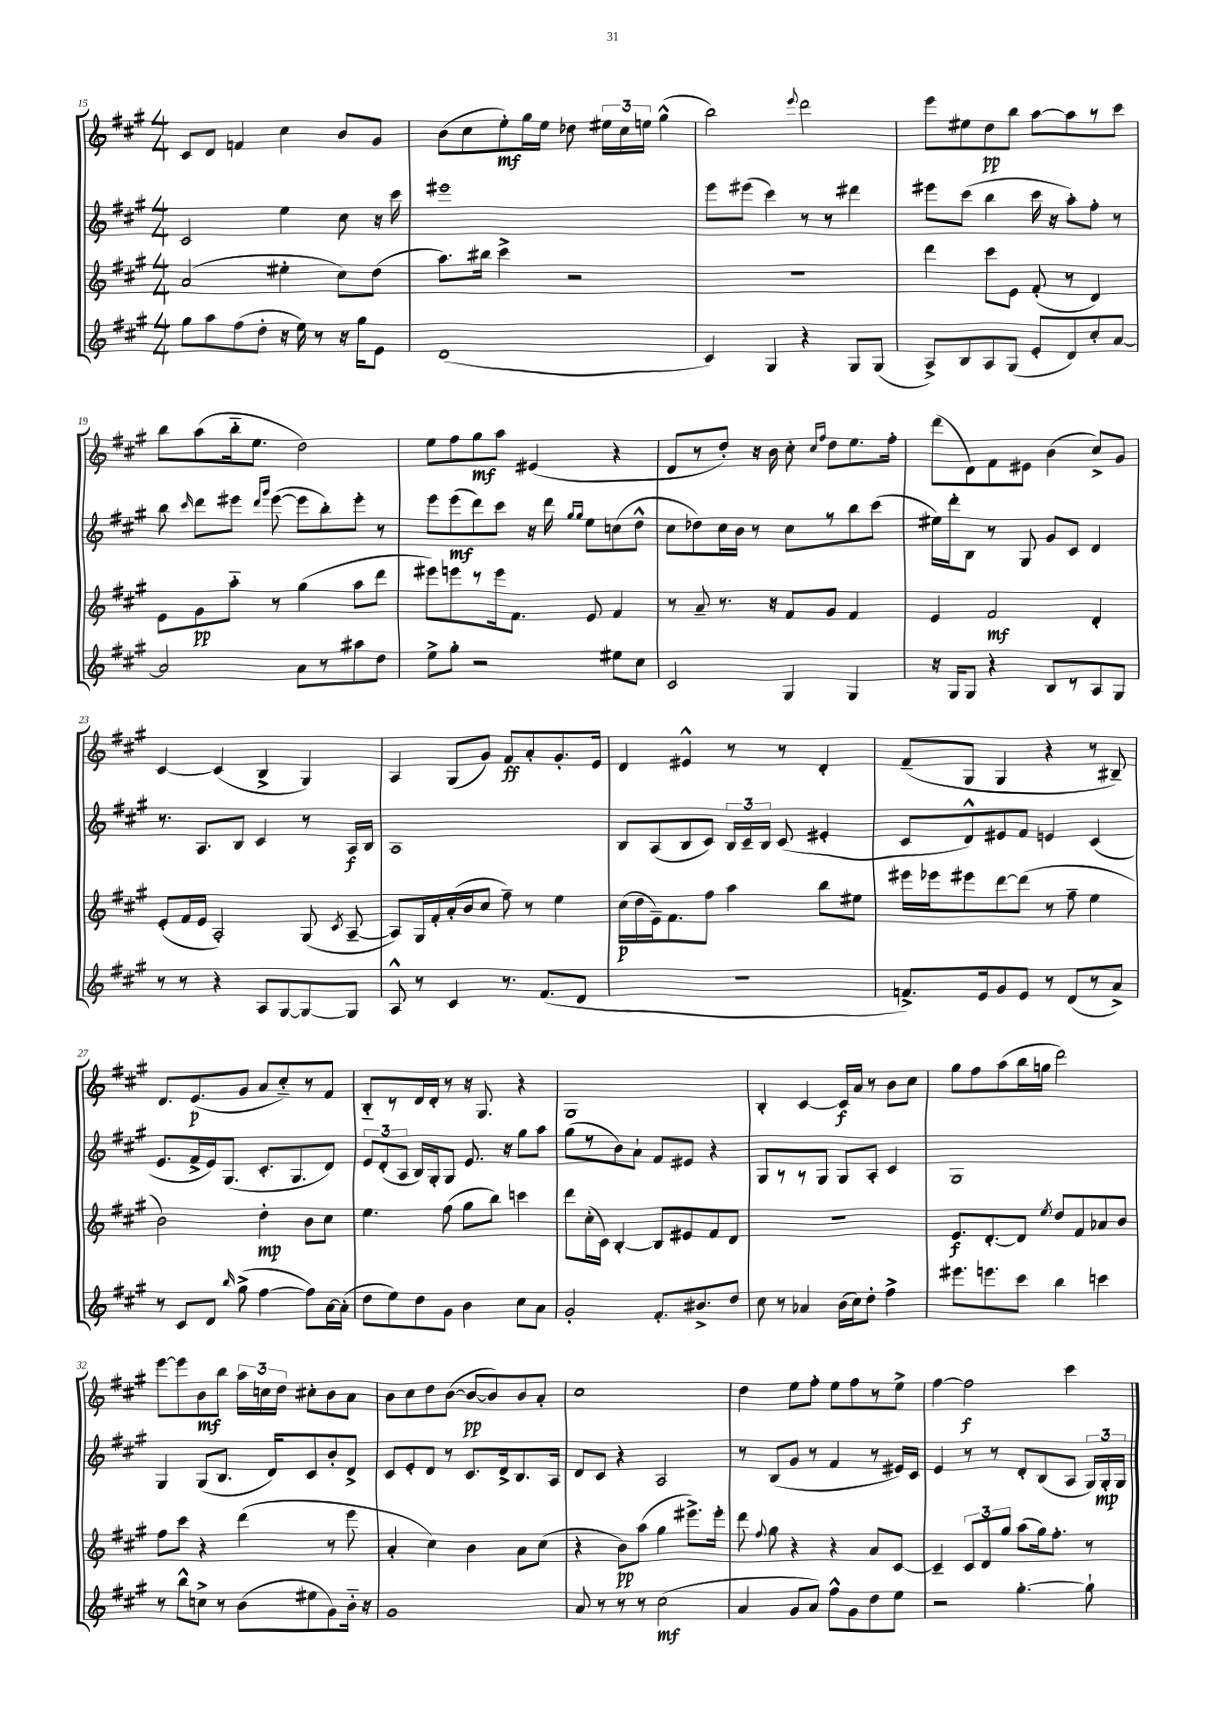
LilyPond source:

<<
\new StaffGroup <<
\new Staff = "s0" {
    \clef treble \key a \major \numericTimeSignature \time 4/4
    \autoBeamOff cis'8[ d'8] f'4 cis''4 b'8[ gis'8] |
    b'8[( cis''8 e''8-.\mf) gis''16 e''16] des''8 \tuplet 3/2 { eis''16[ cis''16 e''16] } gis''4-^( |
    b''2) \appoggiatura { e'''8 } d'''2 |
    e'''8[ eis''8 d''8\pp b''8] a''8[~ a''8 r8 cis'''8] |
    b''8[ a''8( b''16-_ e''8.] d''2) |
    e''8[ fis''8 gis''8\mf a''8] eis'4( r4 |
    d'8[ r8 d''8]-.) r16 b'16 cis''8-. \grace { cis''16[ fis''16] } d''8[ e''8. fis''16]-. |
    d'''8[( d'8) fis'8 eis'8] b'4( cis''8[->) gis'8] |
    cis'4~ cis'4( b4-> gis4) |
    a4 gis8[( gis'8]) fis'8[\ff a'8-. gis'8.-. e'16] |
    d'4 eis'4-^ r8 r8 d'4-. |
    fis'8[--( gis8] gis4 r4 r8 bis8--) |
    d'8.[ e'8.\p( gis'8] a'8[ cis''8-_) r8 fis'8] |
    b8[-_ r8 d'16 d'16]-. r8 r16 gis8. r4 |
    gis1 |
    b4-. cis'4~ cis'16[\f a'16] r8 b'8[ cis''8] |
    gis''8[ fis''8 a''8( b''16 g''16] d'''2) |
    e'''8[~ e'''8 b'8\mf b''8] \tuplet 3/2 { a''16[ c''16 d''16] } cis''8[-. b'8 a'8] |
    b'8[ cis''8 d''8 b'8]~( b'8[~\pp b'8) b'8 a'8]-. |
    cis''1 |
    d''4 e''8[ fis''8]-. e''8[ fis''8 r8 e''8]-> |
    fis''4~ fis''2\f cis'''4 \bar "|." |
}
\new Staff = "s1" {
    \clef treble \key a \major \numericTimeSignature \time 4/4
    \autoBeamOff cis'2 e''4 cis''8 r16 cis'''16 |
    eis'''1 |
    e'''8[ eis'''8]( cis'''4) r8 r8 dis'''4 |
    eis'''8[ cis'''8]( b''4 cis'''16 r16 a''8[-.) fis''8]-. r8 |
    b''8 \grace { cis'''16 } d'''8[ eis'''8] \grace { d'''16[ gis'''16] } eis'''8~( eis'''8[ b''8-.) eis'''8]-. r8 |
    e'''8[ e'''8\mf( d'''8) cis'''8] r16 d'''16 \grace { gis''16[ gis''16] } e''8[ c''8( d''8]-^ |
    cis''8[ des''8) cis''16 b'16] r8 cis''8[ r8 b''8 cis'''8]( |
    eis''16[) d'''16-. b8] r8 gis8 gis'8[ cis'8] d'4 |
    r8. a8.[ b8] cis'4 r8 a16[\f b16] |
    a1 |
    b8[ a8( b8 cis'8]) \tuplet 3/2 { b16[ cis'16-- b16] } cis'8( eis'4-. |
    cis'8[ d'8-^) eis'8 fis'8] e'4 cis'4( |
    e'8.[ fis'16-> e'16) gis8.]( cis'8.[-. gis8. d'8]) |
    \tuplet 3/2 { e'8[ d'8-.( a8] } b16[) gis16-. gis8] e'8. r16 gis''8[ a''8] |
    gis''8[( r8 b'8) a'8]-! fis'8[ eis'8] r4 |
    gis8[ r8 r8 gis8] gis8[ a8]-. cis'4 |
    gis1 |
    gis4 gis8[( b8.] d'16[) cis'8 b'8-. d'8]-> |
    cis'8[ e'8-. d'8] r8 cis'8.[ d'16-> b8. a16] |
    d'8[ cis'8] r4 a2 |
    r8 b8[( gis'8] r8 fis'4 r8 eis'16[) cis'16] |
    e'4 r8 r8 d'8[-. b8( a8] \tuplet 3/2 { gis16[) gis16-.\mp gis16] } \bar "|." |
}
\new Staff = "s2" {
    \clef treble \key a \major \numericTimeSignature \time 4/4
    \autoBeamOff a'2( eis''4-. cis''8[) d''8]( |
    a''8.[) bis''16] cis'''4-> r2 |
    R1 |
    d'''4 cis'''8[ e'8] fis'8-.( r8 d'4) |
    e'8[ gis'8\pp a''8]-_ r8 gis''4( a''8[ d'''8] |
    eis'''8[) e'''8 r8 e'''16 fis'8.] e'8 fis'4 |
    r8 a'8-- r8. r16 fis'8[ gis'8] fis'4 |
    e'4 fis'2\mf d'4-. |
    e'8[-.( fis'16 e'16] a2-.) gis8( \acciaccatura { cis'8 } a8~-- |
    a8[) gis16 fis'16-. a'16-.( b'16 cis''8] fis''8--) r8 e''4 |
    cis''16[\p( d''16 e'16--) fis'8. fis''8] a''4 b''8[ eis''8] |
    eis'''16[ ees'''16 eis'''8 d'''8~ d'''8]( r8 fis''8-- e''4 |
    b'2) d''4-.\mp b'8[ cis''8] |
    e''4. fis''8( gis''8[ b''8]) c'''4 |
    d'''8[ cis''16-.( cis'16]) b4~-. b8[ eis'8 fis'8 d'8] |
    r1 |
    e'8.[\f d'8.~-. d'8] \acciaccatura { e''8 } d''8[ fis'8 aes'8 b'8] |
    fis''8[ cis'''8] r4 d'''4( r8 e'''8 |
    a'4-. cis''4) b'4 a'8[ cis''8]( |
    r4 b'8[\pp) a''8]( gis''4 eis'''8.[->) eis'''16]-. |
    d'''8 \appoggiatura { fis''8 } gis''8 r4 r4 a'8[ cis'8]~ |
    cis'4-- \tuplet 3/2 { cis'8[ d'8 gis''8] } a''8[( gis''16) fis''8.]-. r8 \bar "|." |
}
\new Staff = "s3" {
    \clef treble \key a \major \numericTimeSignature \time 4/4
    \autoBeamOff gis''8[ a''8 fis''8( d''8]-. r16 e''16) r8 r16 gis''16[ e'8] |
    d'1( |
    cis'4) gis4 r4 gis8[ gis8]( |
    a8[->) b8 a8 gis8]( e'8[-. d'8) cis''8-. a'8]~ |
    a'2 a'8[ r8 ais''8 d''8] |
    e''8[-> gis''8]-. r2 eis''8[ cis''8] |
    cis'2 gis4 gis4 |
    r16 gis16[ gis8] r4 b8[ r8 a8 gis8] |
    r8 r8 r4 a8[ gis8~ gis8~ gis8] |
    a8-^ r8 cis'4 r8. fis'8.[( d'8] |
    R1 |
    f'8.[->) e'16 gis'8 e'8] r8 d'8[( r8 a'8]->) |
    r8 cis'8[ d'8] \grace { b''16 } gis''8->( fis''4~ fis''8[) a'16~ a'16]-.( |
    d''8[ e''8) d''8 gis'8] b'4 cis''8[ a'8] |
    gis'2-. fis'8.[-. bis'8.-> d''8] |
    cis''8 r8 aes'4 b'16[( cis''16) d''8]-. fis''4-> |
    eis'''8.[ e'''8. cis'''8] b''4 c'''4 |
    r8 b''8[-^ c''8]-> r8 b'8[( eis''8 gis'8) b'16]-_ r16 |
    gis'1 |
    a'8 r8 r8 r8 cis''2\mf( |
    a'4 gis'8[ a'8]) fis''8[-^ gis'8 d''8 e''8] |
    r2 gis''4.~-. gis''8-! \bar "|." |
}
>>
>>
\layout { \context { \Score currentBarNumber = #15 } }
